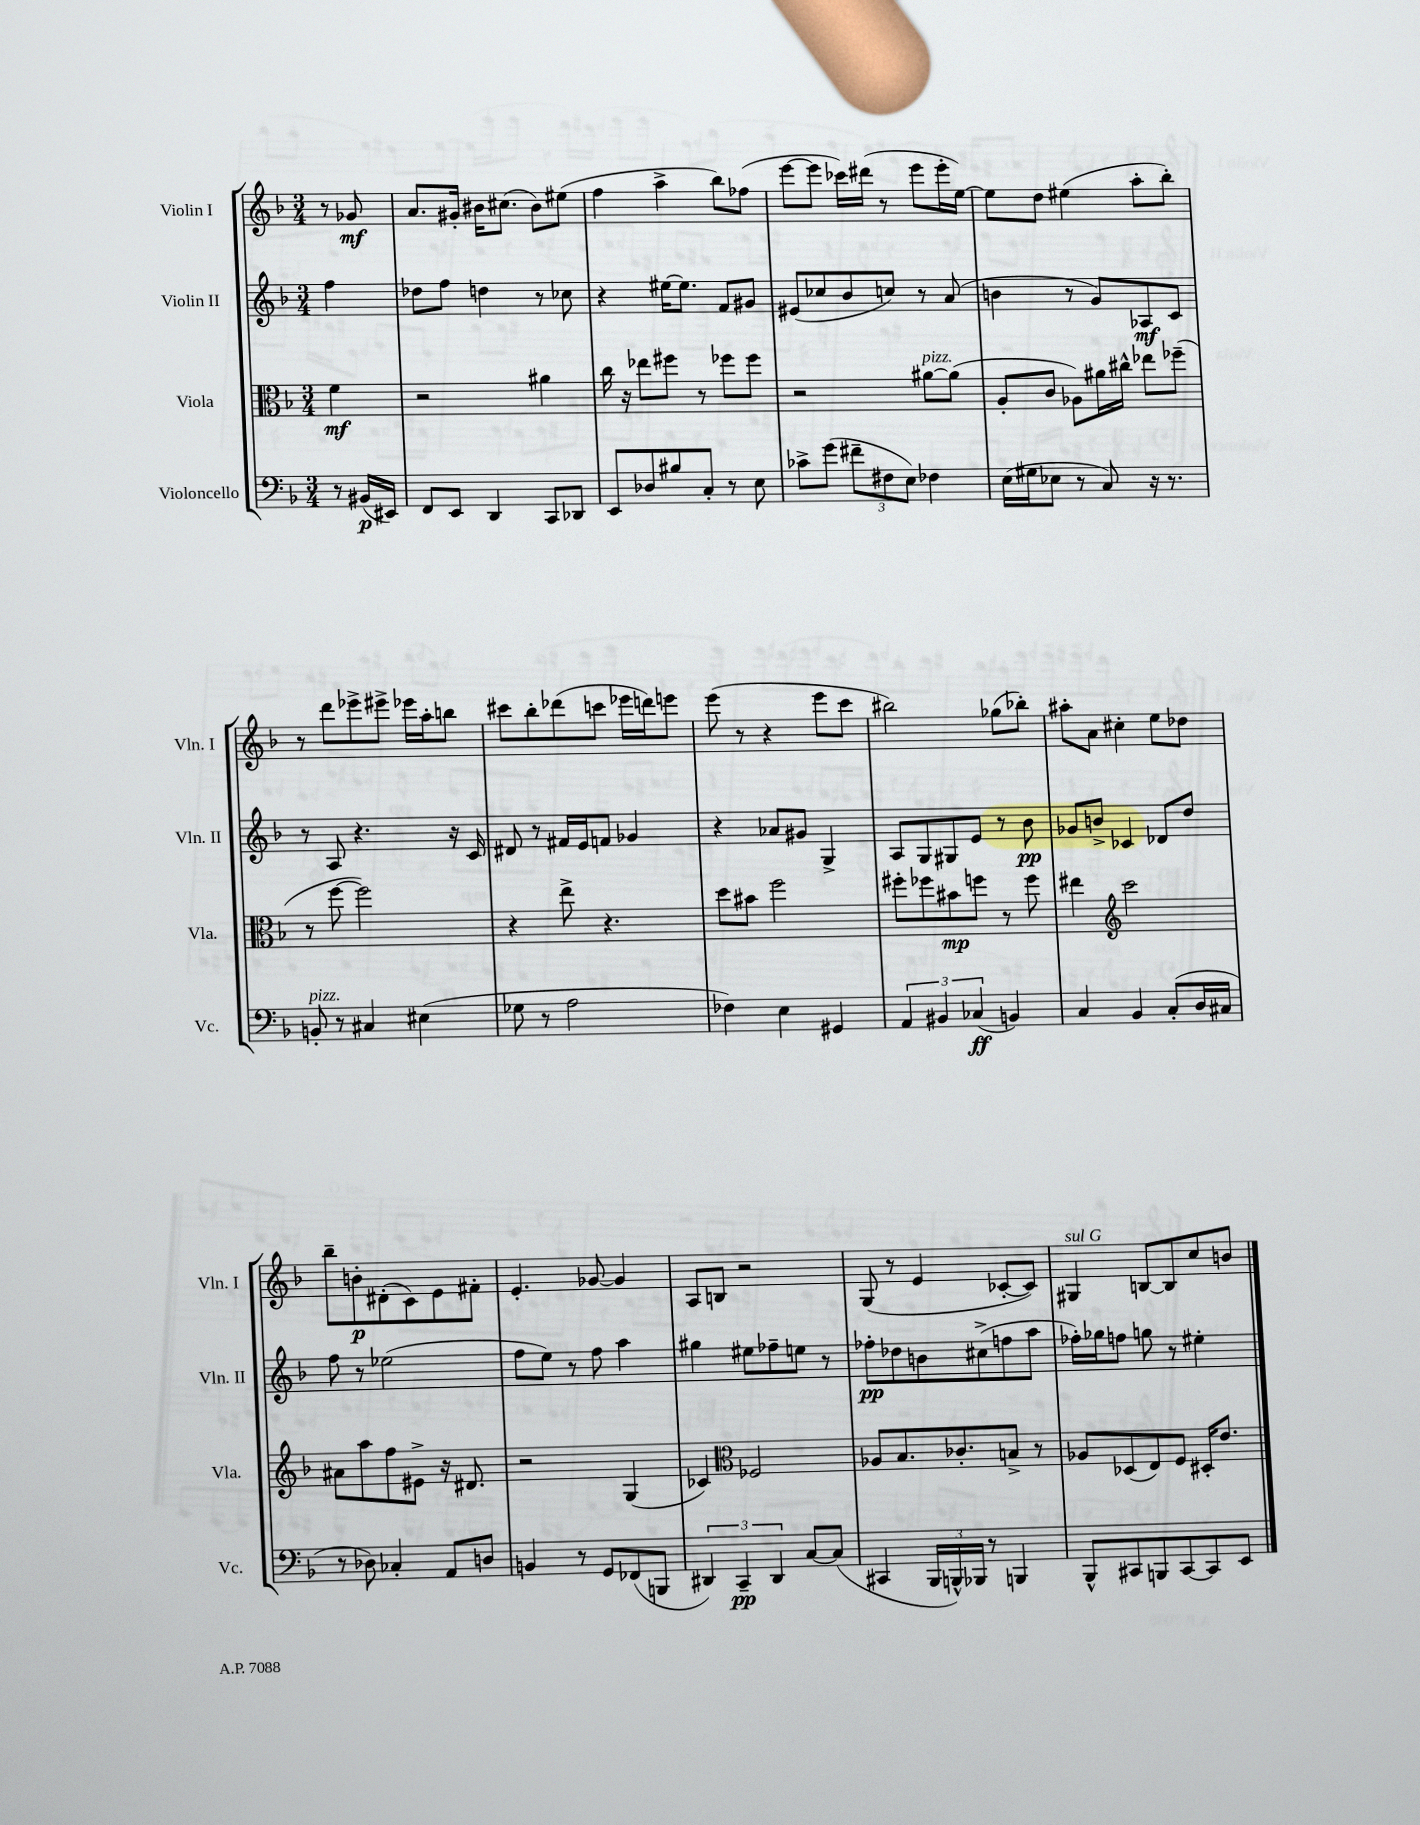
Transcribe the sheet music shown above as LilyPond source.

<<
\new StaffGroup <<
\new Staff = "s0" \with { instrumentName = "Violin I" shortInstrumentName = "Vln. I" } {
    \clef treble \key f \major \numericTimeSignature \time 3/4 \partial 4
    r8 ges'8\mf |
    a'8. gis'16-. bis'16 cis''8.( bis'8) eis''8( |
    f''4 a''4-> bes''8) fes''8( |
    e'''8~ e'''8 ces'''16) dis'''16( r8 e'''8 e'''16-. e''16~) |
    e''8 d''8 eis''4( a''8-. bes''8-.) |
    r8 d'''8 ees'''8-> eis'''8-> ees'''16 a''16-. b''8 |
    cis'''8 bes''8-. des'''8( c'''8 ees'''16 d'''16) e'''8 |
    e'''8( r8 r4 e'''8 c'''8 |
    bis''2) ges''8( bes''8-.) |
    ais''8-. a'8 cis''4-. e''8 des''8 |
    bes''8-- b'8-.\p dis'8-.( c'8) e'8 fis'8-. |
    e'4.-. ges'8~ ges'4 |
    a8 b8 r2 |
    g8( r8 e'4 ces'8~-. ces'8) |
    gis4^\markup { \italic "sul G" } b8~ b8 c''8 b'8 \bar "|." |
}
\new Staff = "s1" \with { instrumentName = "Violin II" shortInstrumentName = "Vln. II" } {
    \clef treble \key f \major \numericTimeSignature \time 3/4 \partial 4
    f''4 |
    des''8 f''8 d''4 r8 ces''8 |
    r4 eis''16~ eis''8. f'8 gis'8 |
    eis'8( ces''8 bes'8 c''8) r8 a'8( |
    b'4 r8 g'8) aes8\mf c'8 |
    r8 a8 r4. r16 c'16 |
    dis'8 r8 fis'16 e'16 f'8 ges'4 |
    r4 aes'8 gis'8 g4-> |
    a8 g8 gis8 e'8 r8 bes'8\pp |
    ges'8 b'8-> ces'4 des'8 d''8 |
    f''8 r8 ees''2( |
    f''8 e''8) r8 f''8 a''4 |
    gis''4 eis''8 fes''8-- e''8 r8 |
    fes''8-.\pp des''8 b'8 cis''8->( f''8 a''8 |
    fes''16-.) ges''16 f''8 g''8 r8 eis''4-. \bar "|." |
}
\new Staff = "s2" \with { instrumentName = "Viola" shortInstrumentName = "Vla." } {
    \clef alto \key f \major \numericTimeSignature \time 3/4 \partial 4
    f'4\mf |
    r2 ais'4 |
    c''16 r16 ees''8 fis''8 r8 fes''8 fes''8 |
    r2 ais'8~^\markup { \italic "pizz." } ais'8( |
    a8-. c'8 aes8) ais'16 cis''16-^ ees''8 fes''8--( |
    r8 f''8~ f''2) |
    r4 e''8-> r4. |
    d''8 bis'8 f''2 |
    fis''8-. fes''8 bis'8\mp f''8 r8 f''8 |
    eis''4 \clef treble c'''2 |
    ais'8 a''8 f''8 eis'8-> r16 dis'8. |
    r2 g4( |
    ces'4) \clef alto fes2 |
    aes8 bes8. ces'8.-. b8-> r8 |
    aes8 des8( e8) f8 dis16-. e'8. \bar "|." |
}
\new Staff = "s3" \with { instrumentName = "Violoncello" shortInstrumentName = "Vc." } {
    \clef bass \key f \major \numericTimeSignature \time 3/4 \partial 4
    r8 bis,16\p( eis,16) |
    f,8 e,8 d,4 c,8 des,8 |
    e,8 des8 bis8 c8-. r8 e8 |
    ces'8-> g'8( \tuplet 3/2 { fis'8-- fis8 e8) } fes4 |
    e16( gis16 ees8 r8 c8) r16 r8. |
    b,8-.^\markup { \italic "pizz." } r8 cis4 eis4( |
    ges8 r8 a2 |
    fes4) e4 gis,4 |
    \tuplet 3/2 { a,4 bis,4 ces4\ff( } b,4) |
    c4 bes,4 c8-.( d16 cis16 |
    r8 des8) ces4-. a,8 d8 |
    b,4 r8 g,8 fes,8( b,,8 |
    \tuplet 3/2 { dis,4) c,4--\pp dis,4 } c8~ c8( |
    cis,4 \tuplet 3/2 { bes,,16 b,,16-^) bes,,16 } r8 b,,4 |
    bes,,8-^ cis,8 b,,8 cis,8~ cis,8 e,8 \bar "|." |
}
>>
>>
\layout { \context { \Score \remove "Bar_number_engraver" } }
